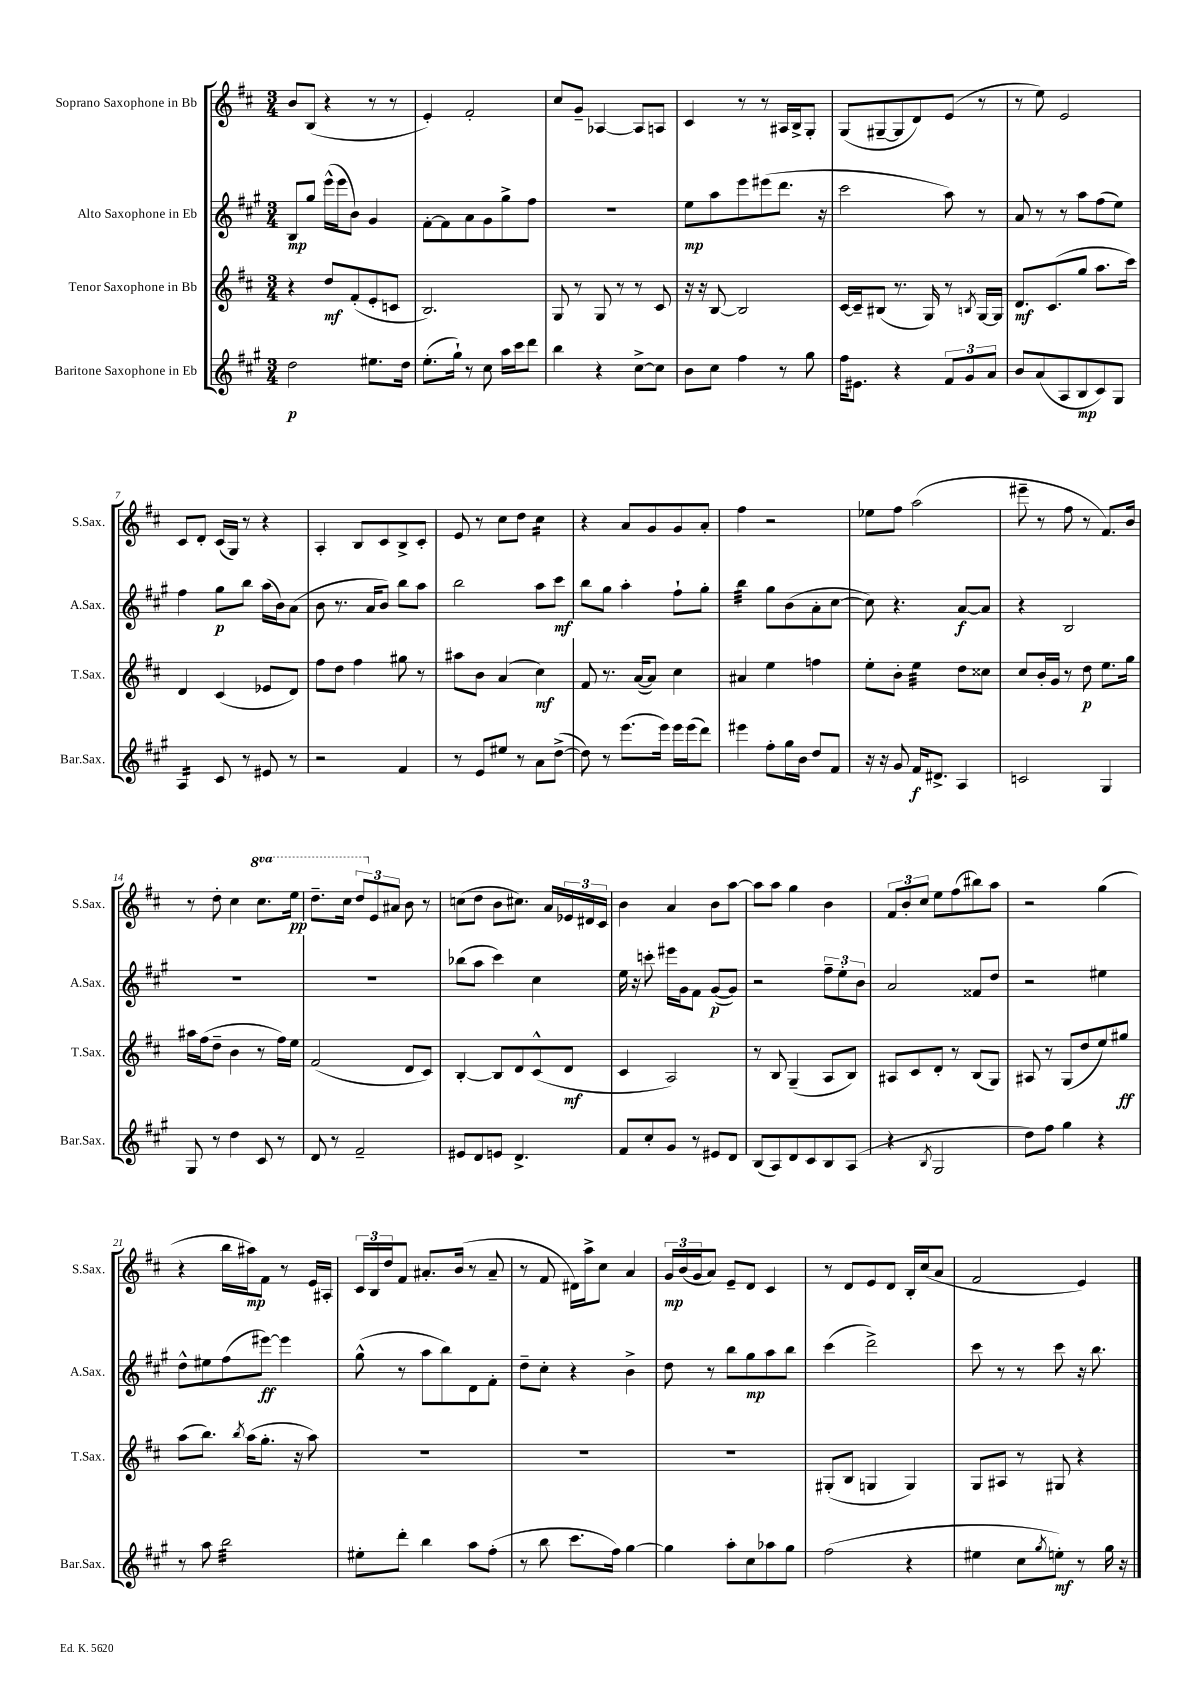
<<
\new StaffGroup <<
\new Staff = "s0" \with { instrumentName = "Soprano Saxophone in Bb" shortInstrumentName = "S.Sax." } {
    \clef treble \key d \major \numericTimeSignature \time 3/4 \set Staff.ottavationMarkups = #ottavation-simple-ordinals
    b'8 b8( r4 r8 r8 |
    e'4-.) fis'2-. |
    cis''8 g'8-- aes4~ aes8 a8 |
    cis'4 r8 r8 ais16 b16-> g8-. |
    g8( gis8~-- gis8 d'8) e'8( r8 |
    r8 e''8) e'2 |
    cis'8 d'8-. cis'16( g16) r8 r4 |
    a4-. b8 cis'8 b8-> cis'8-. |
    e'8 r8 cis''8 d''8 cis''4:16 |
    r4 a'8 g'8 g'8 a'8-. |
    fis''4 r2 |
    ees''8 fis''8 a''2( |
    eis'''8-- r8 fis''8 r8 fis'8.) b'16 |
    r8 d''8-. cis''4 \ottava #1 cis'''8. e'''16\pp |
    d'''8.-- cis'''16 \tuplet 3/2 { d'''8 \ottava #0 e'8 ais'8 } b'8 r8 |
    c''8( d''8 b'8 cis''8.) a'16 \tuplet 3/2 { ees'16 dis'16 cis'16 } |
    b'4 a'4 b'8 a''8~ |
    a''8 a''8 g''4 b'4 |
    \tuplet 3/2 { fis'8 b'8-. cis''8 } e''8 fis''8( bis''8) a''8 |
    r2 g''4( |
    r4 b''16 ais''16\mp) fis'8 r8 e'16 ais16-. |
    \tuplet 3/2 { cis'16 b16 d''16 } fis'8 ais'8.-. b'16( r8 ais'8-- |
    r8 fis'8 dis'16) a''16-> cis''8 a'4 |
    \tuplet 3/2 { g'16\mp b'16( g'16 } a'8) e'8-- d'8 cis'4 |
    r8 d'8 e'8 d'8 b16-. cis''16( a'8 |
    fis'2 e'4) \bar "|." |
}
\new Staff = "s1" \with { instrumentName = "Alto Saxophone in Eb" shortInstrumentName = "A.Sax." } {
    \clef treble \key a \major \numericTimeSignature \time 3/4
    b8\mp gis''8 e'''16-^( e'''16 b'8) gis'4 |
    fis'8~-. fis'8 a'8 gis'8 gis''8-> fis''8 |
    R2. |
    e''8\mp a''8 e'''8 eis'''8( d'''8. r16 |
    cis'''2 a''8) r8 |
    a'8 r8 r8 a''8 fis''8( e''8) |
    fis''4 gis''8\p b''8 a''16( b'16) a'8( |
    b'8 r8. a'16 b'8) b''8 a''8 |
    b''2 a''8 cis'''8\mf |
    b''8 gis''8 a''4-. fis''8-! gis''8-. |
    b''4:32 gis''8 b'8( a'8-. cis''8~ |
    cis''8) r4. a'8~\f a'8 |
    r4 b2 |
    R2. |
    R2. |
    bes''8( a''8 cis'''4) cis''4 |
    e''16 r16 c'''8-. eis'''16 gis'16 fis'8 gis'8~\p( gis'8) |
    r2 \tuplet 3/2 { fis''8-- e''8-. b'8 } |
    a'2 fisis'8 d''8 |
    r2 eis''4 |
    d''8-^ eis''8 fis''8( eis'''8~\ff) eis'''4 |
    gis''8-^( r8 a''8 b''8) d'8 fis'8-. |
    d''8-- cis''8-. r4 b'4-> |
    d''8 r8 b''8 gis''8\mp a''8 b''8 |
    cis'''4( d'''2->) |
    cis'''8 r8 r8 cis'''8 r16 b''8. \bar "|." |
}
\new Staff = "s2" \with { instrumentName = "Tenor Saxophone in Bb" shortInstrumentName = "T.Sax." } {
    \clef treble \key d \major \numericTimeSignature \time 3/4
    r4 d''8\mf fis'8-.( e'8-. c'8 |
    b2.) |
    g8 r8 g8 r8 r8 cis'8 |
    r16 r16 b8~ b2 |
    cis'16~ cis'16-- bis8( r8. g16) r8 \acciaccatura { b8 } g16~ g16 |
    d'8.\mf cis'8.( g''8 a''8. cis'''16) |
    d'4 cis'4( ees'8 d'8) |
    fis''8 d''8 fis''4 gis''8 r8 |
    ais''8 b'8 a'4( cis''4\mf) |
    fis'8 r8. a'16~( a'8) cis''4 |
    ais'4 e''4 f''4 |
    e''8-. b'8-. e''4:32 d''8 cisis''8 |
    cis''8 b'16-. g'16 r8 d''8\p e''8. g''16 |
    ais''16 fis''16( d''8-- b'4 r8 fis''16) e''16 |
    fis'2( d'8 cis'8) |
    b4~-. b8 d'8 cis'8-^( d'8\mf |
    cis'4 a2) |
    r8 b8 g4--( a8 b8) |
    ais8 cis'8 d'8-. r8 b8( g8) |
    ais8 r8 g8( d''8 e''8) gis''8\ff |
    a''8( b''8.) \acciaccatura { b''8 } a''16( g''8.-. r16 a''8) |
    R2. |
    R2. |
    R2. |
    gis8-.( b8 g4 g4) |
    g8 ais8 r8 gis8 r4 \bar "|." |
}
\new Staff = "s3" \with { instrumentName = "Baritone Saxophone in Eb" shortInstrumentName = "Bar.Sax." } {
    \clef treble \key a \major \numericTimeSignature \time 3/4
    d''2\p eis''8. d''16 |
    e''8.-.( gis''16-!) r8 cis''8 a''16 cis'''16 d'''8 |
    b''4 r4 cis''8~-> cis''8 |
    b'8 cis''8 fis''4 r8 gis''8 |
    fis''16 eis'8. r4 \tuplet 3/2 { fis'8 gis'8 a'8 } |
    b'8 a'8( a8 b8\mp cis'8) gis8 |
    a4:16 cis'8 r8 eis'8 r8 |
    r2 fis'4 |
    r8 e'8 eis''8 r8 a'8 d''8~->( |
    d''8) r8 e'''8.( e'''16) e'''16 e'''16( d'''8) |
    eis'''4 fis''8-. gis''16 b'16 d''8 fis'8 |
    r16 r16 gis'8 fis'16\f dis'8.-> a4 |
    c'2 gis4 |
    gis8 r8 d''4 cis'8 r8 |
    d'8 r8 fis'2-- |
    eis'8 d'8 e'8 d'4.-> |
    fis'8 cis''8-. gis'8 r8 eis'8 d'8 |
    b8( a8) d'8 cis'8 b8 a8( |
    r4 \acciaccatura { b8 } gis2 |
    d''8) fis''8 gis''4 r4 |
    r8 a''8 b''2:32 |
    eis''8-. d'''8-. b''4 a''8 fis''8-.( |
    r8 b''8 cis'''8. fis''16) gis''4~ |
    gis''4 a''8-. cis''8 aes''8 gis''8 |
    fis''2( r4 |
    eis''4 cis''8 \acciaccatura { gis''8 } e''8-.\mf) r8 gis''16 r16 \bar "|." |
}
>>
>>
